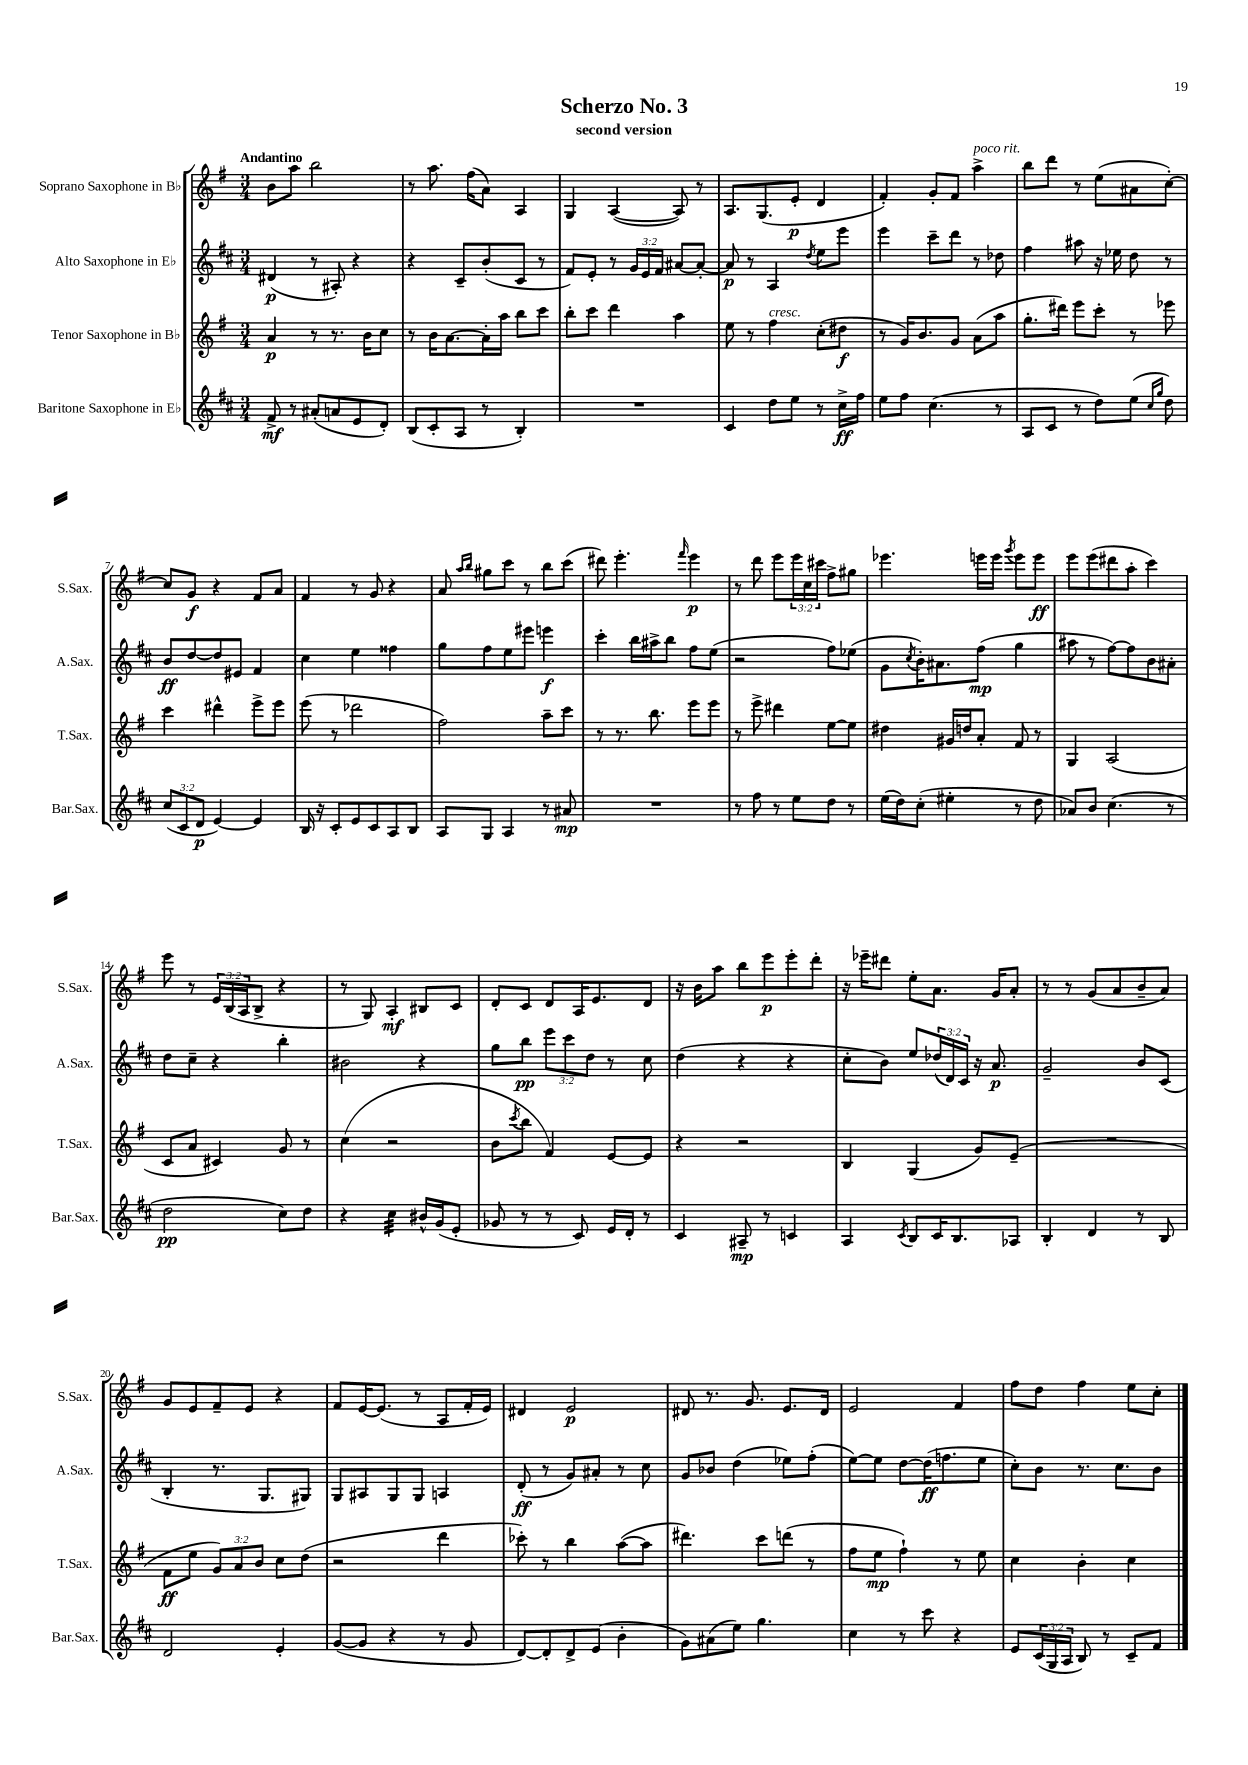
\header { title = "Scherzo No. 3" subtitle = "second version" }
<<
\new StaffGroup <<
\new Staff = "s0" \with { instrumentName = "Soprano Saxophone in Bb" shortInstrumentName = "S.Sax." } {
    \clef treble \key g \major \numericTimeSignature \time 3/4 \override Staff.TupletNumber.text = #tuplet-number::calc-fraction-text \tempo "Andantino"
    b'8 a''8 b''2 |
    r8 a''8. fis''16( a'8) a4 |
    g4 a4~( a8) r8 |
    a8. g8.( e'8-.\p d'4 |
    fis'4-.) g'8-. fis'8 a''4->^\markup { \italic "poco rit." } |
    b''8 d'''8 r8 e''8( ais'8 c''8~-.) |
    c''8 g'8\f r4 fis'8 a'8 |
    fis'4 r8 g'8 r4 |
    a'8 \grace { a''16 b''16 } gis''8 c'''8 r8 b''8 c'''8( |
    dis'''8) e'''4.-. \grace { fis'''16 } e'''4\p |
    r8 d'''8 e'''8 \tuplet 3/2 { e'''16 c''16 cis'''16 } fis''8-> gis''8 |
    ees'''4. e'''16 e'''16 \acciaccatura { g'''8 } e'''8 e'''8\ff |
    e'''8 e'''8( dis'''8 a''8-. c'''4) |
    e'''8 r8 \tuplet 3/2 { e'16 b16( a16 } b8-> r4 |
    r8 g8) a4-.\mf bis8 c'8 |
    d'8-. c'8 d'8 a16 e'8. d'8 |
    r16 b'16 a''8 b''8 e'''8\p e'''8-. d'''8-. |
    r16 ees'''16-- dis'''8 e''8-. a'8. g'16 a'8-. |
    r8 r8 g'8( a'8 b'8-- a'8) |
    g'8 e'8 fis'8-- e'8 r4 |
    fis'8 e'16~ e'8.( r8 a8 fis'16-. e'16) |
    dis'4 e'2\p |
    dis'8 r8. g'8. e'8. dis'16 |
    e'2 fis'4 |
    fis''8 d''8 fis''4 e''8 c''8-. \bar "|." |
}
\new Staff = "s1" \with { instrumentName = "Alto Saxophone in Eb" shortInstrumentName = "A.Sax." } {
    \clef treble \key d \major \numericTimeSignature \time 3/4 \override Staff.TupletNumber.text = #tuplet-number::calc-fraction-text
    dis'4\p( r8 ais8-.) r4 |
    r4 cis'8-- b'8-.( cis'8 r8 |
    fis'8) e'8-. r8 \tuplet 3/2 { g'16 e'16 fis'16 } ais'8~ ais'8~-. |
    ais'8\p r8 a4 \acciaccatura { d''8 } e''8 e'''8 |
    e'''4 cis'''8-- d'''8 r8 des''8 |
    fis''4 ais''8 r16 ees''16 d''8 r8 |
    b'8\ff d''8~ d''8 eis'8 fis'4 |
    cis''4 e''4 fisis''4 |
    g''8 fis''8 e''8 eis'''8 e'''4\f |
    cis'''4-. b''16 ais''16-> b''8 fis''8 e''8( |
    r2 fis''8) ees''8( |
    g'8 \acciaccatura { cis''8 } b'16-.) ais'8. fis''8\mp( g''4 |
    ais''8 r8 fis''8~) fis''8 b'8 ais'8-. |
    d''8 cis''8-- r4 b''4-. |
    bis'2 r4 |
    g''8 b''8\pp \tuplet 3/2 { e'''8 cis'''8 d''8 } r8 cis''8 |
    d''4( r4 r4 |
    cis''8-. b'8) e''8 \tuplet 3/2 { des''16( d'16) cis'16 } r16 a'8.\p |
    g'2-- b'8 cis'8( |
    b4-. r8. g8. gis8) |
    g8 ais8 g8 g8 a4 |
    d'8-.\ff( r8 g'8) ais'8-. r8 cis''8 |
    g'8 bes'8 d''4( ees''8) fis''8-.( |
    e''8~) e''8 d''8~ d''16\ff( f''8. e''8 |
    cis''8-.) b'8 r8. cis''8. b'8 \bar "|." |
}
\new Staff = "s2" \with { instrumentName = "Tenor Saxophone in Bb" shortInstrumentName = "T.Sax." } {
    \clef treble \key g \major \numericTimeSignature \time 3/4 \override Staff.TupletNumber.text = #tuplet-number::calc-fraction-text
    a'4\p r8 r8. b'16 c''8 |
    r8 b'16 a'8.~ a'16-. a''16 b''8 c'''8 |
    b''8-. c'''8 d'''4 a''4 |
    e''8 r8 fis''4^\markup { \italic "cresc." } c''8-.( dis''8\f |
    r8 g'16) b'8. g'8 a'8( a''8 |
    g''8.-. dis'''16) e'''8 c'''8-. r8 ees'''8 |
    c'''4 dis'''4-^ e'''8-> e'''8 |
    e'''8( r8 des'''2 |
    fis''2) a''8-- c'''8 |
    r8 r8. b''8. e'''8 e'''8 |
    r8 e'''8-> dis'''4 e''8~ e''8 |
    dis''4 gis'16 d''16 a'8-. fis'8 r8 |
    g4 a2( |
    c'8 a'8 cis'4) g'8 r8 |
    c''4( r2 |
    b'8 \acciaccatura { c'''8 } b''8 fis'4) e'8~ e'8 |
    r4 r2 |
    b4 g4( g'8) e'8--( |
    R2. |
    fis'8\ff e''8 \tuplet 3/2 { g'8) a'8 b'8 } c''8 d''8( |
    r2 d'''4 |
    ces'''8-.) r8 b''4 a''8~( a''8 |
    dis'''4.) c'''8 d'''8( r8 |
    fis''8 e''8\mp fis''4-!) r8 e''8 |
    c''4 b'4-. c''4 \bar "|." |
}
\new Staff = "s3" \with { instrumentName = "Baritone Saxophone in Eb" shortInstrumentName = "Bar.Sax." } {
    \clef treble \key d \major \numericTimeSignature \time 3/4 \override Staff.TupletNumber.text = #tuplet-number::calc-fraction-text
    fis'8->\mf r8 ais'8-.( a'8 e'8 d'8-.) |
    b8( cis'8-. a8 r8 b4-.) |
    R2. |
    cis'4 d''8 e''8 r8 cis''16->\ff fis''16 |
    e''8 fis''8 cis''4.( r8 |
    a8 cis'8 r8 d''8) e''8( \grace { cis''16 g''16 } d''8) |
    \tuplet 3/2 { cis''8( cis'8 d'8\p } e'4~) e'4 |
    b16 r16 cis'8-. e'8 cis'8 a8 b8 |
    a8 g8 a4 r8 ais'8\mp |
    R2. |
    r8 fis''8 r8 e''8 d''8 r8 |
    e''16( d''16) cis''8-.( eis''4-. r8 d''8 |
    aes'8) b'8 cis''4.( r8 |
    d''2\pp cis''8) d''8 |
    r4 cis''4:32 bis'16-^ g'16( e'8-. |
    ges'8 r8 r8 cis'8) e'16 d'16-. r8 |
    cis'4 ais8--\mp r8 c'4 |
    a4 \acciaccatura { cis'8 } b8 cis'16 b8. aes8 |
    b4-. d'4 r8 b8 |
    d'2 e'4-. |
    g'8~( g'8 r4 r8 g'8 |
    d'8~) d'8-. d'8-> e'8( b'4-. |
    g'8) ais'8( e''8) g''4. |
    cis''4 r8 cis'''8 r4 |
    e'8 \tuplet 3/2 { cis'16( g16 a16 } b8) r8 cis'8-- fis'8 \bar "|." |
}
>>
>>
